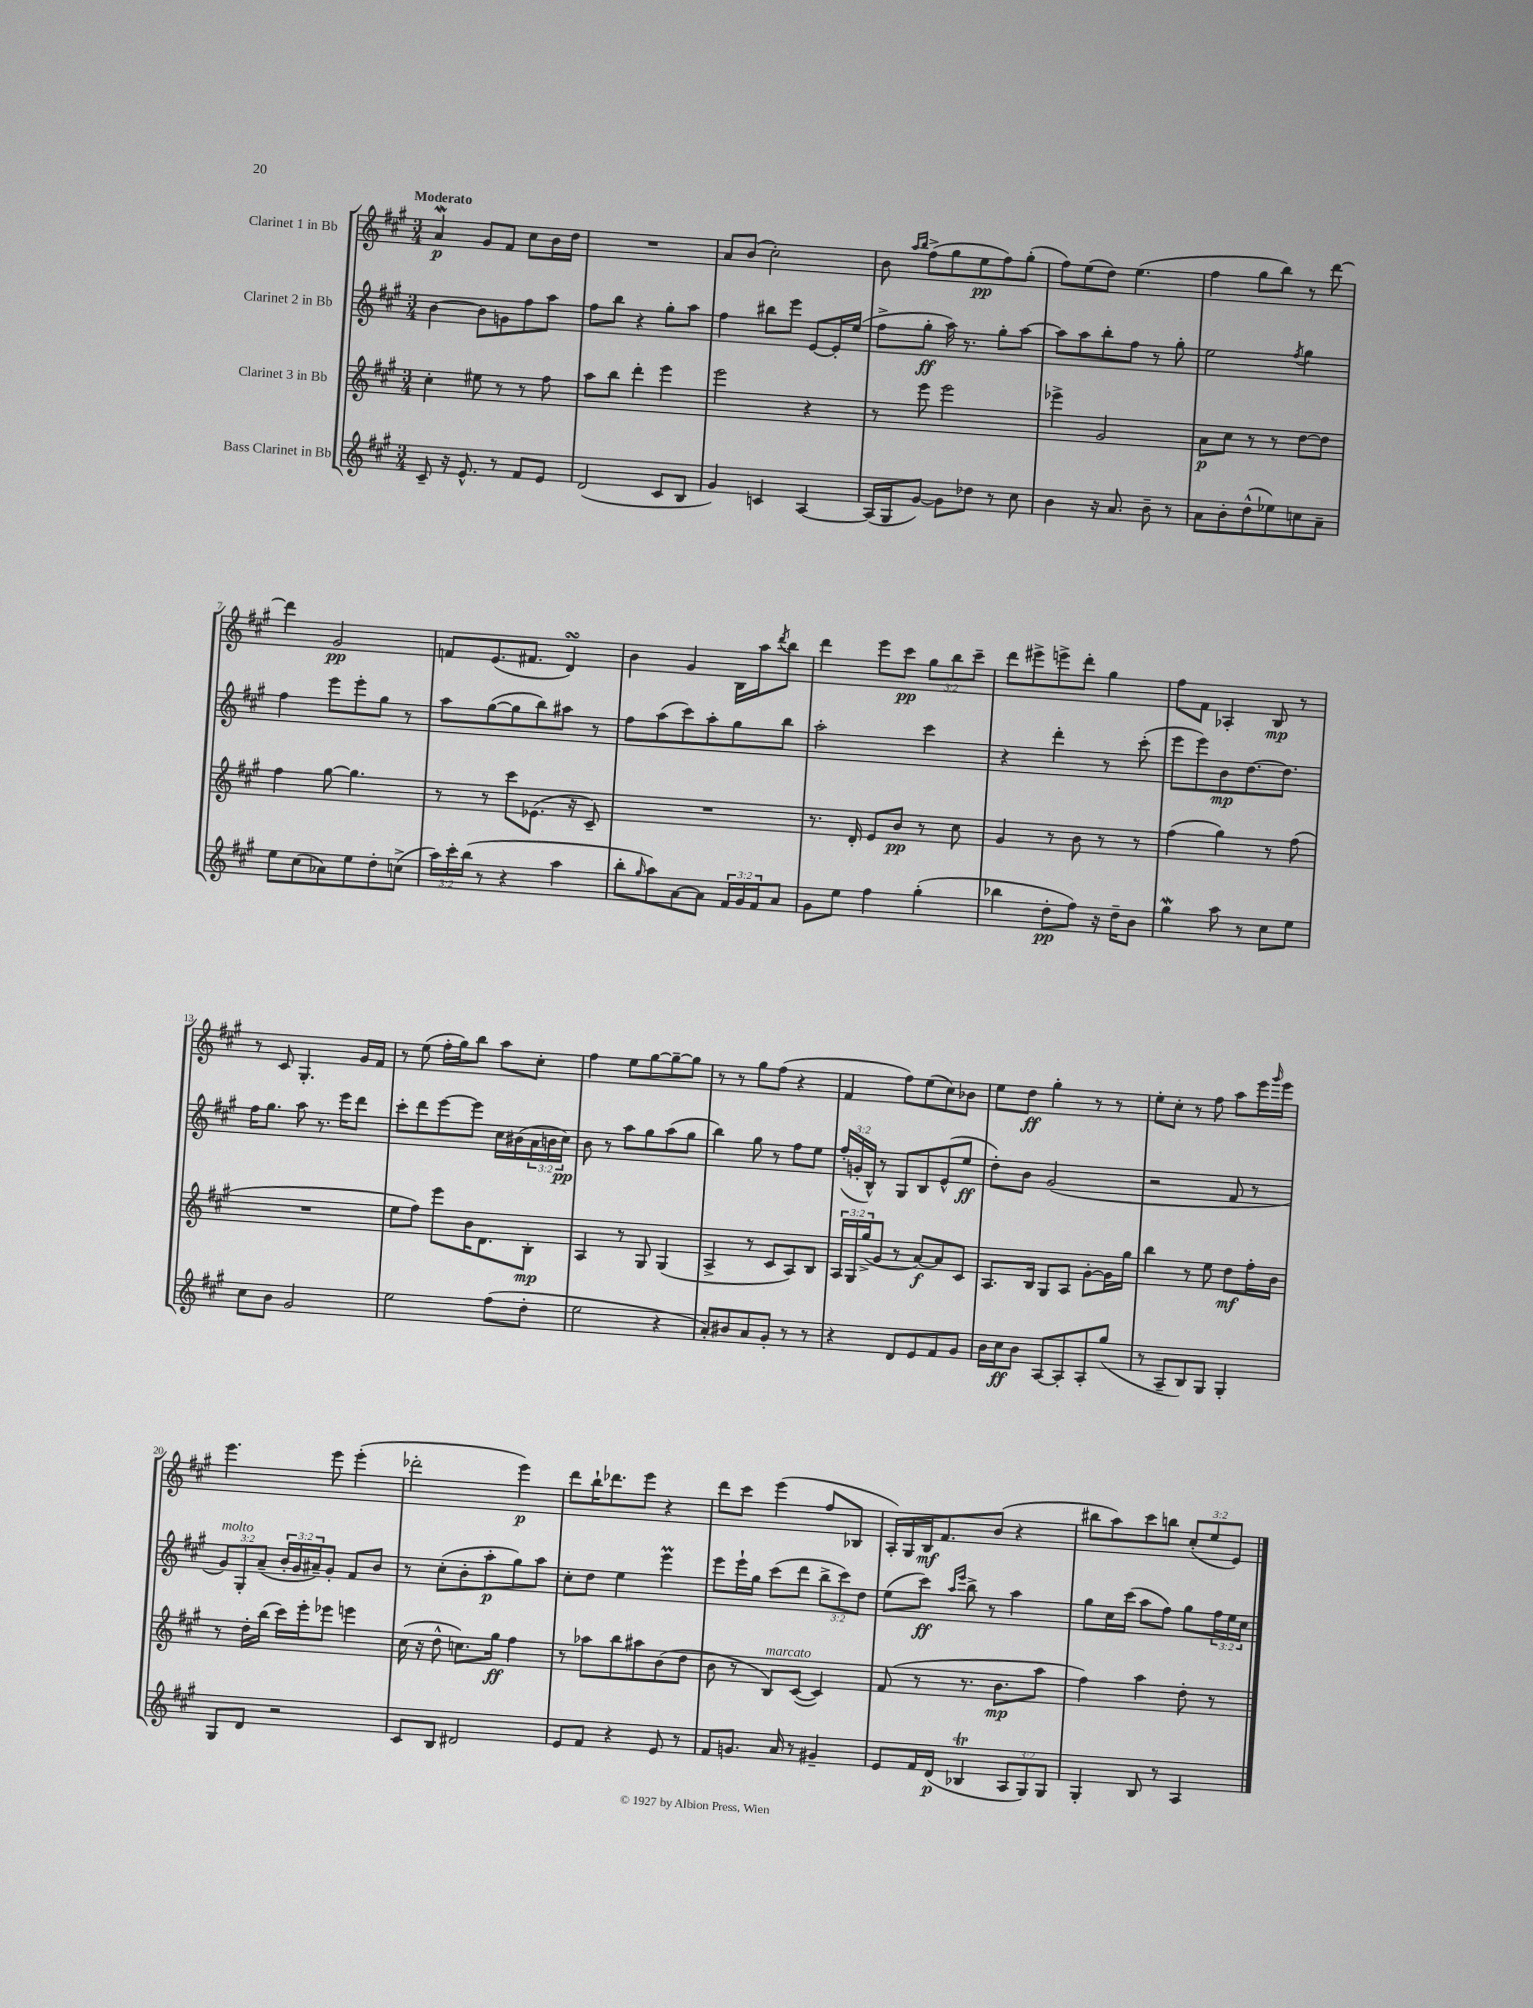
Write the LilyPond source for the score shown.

<<
\new StaffGroup <<
\new Staff = "s0" \with { instrumentName = "Clarinet 1 in Bb" } {
    \clef treble \key a \major \numericTimeSignature \time 3/4 \override Staff.TupletNumber.text = #tuplet-number::calc-fraction-text \tempo "Moderato"
    a'4\mordent\p gis'8 fis'8 cis''8 b'16 d''16 |
    R2. |
    a'8 b'8( cis''2-.) |
    b'8 \grace { a''16 b''16 } fis''8->( gis''8 e''8\pp fis''8) gis''8-.( |
    fis''8) e''8( d''8) e''4.( |
    fis''4 gis''8 b''8) r8 d'''8~ |
    d'''4 gis'2\pp |
    f'8 e'8.( fis'8. d'4\turn) |
    b'4 gis'4 b16 a''16 \acciaccatura { d'''8 } b''8 |
    d'''4 e'''8 cis'''8\pp \tuplet 3/2 { gis''8 b''8 cis'''8-- } |
    d'''8 eis'''8-> e'''8-> d'''8-. gis''4 |
    fis''8 fis'8 aes4-. b8\mp r8 |
    r8 cis'8 gis4.-. gis'16 fis'16 |
    r8 e''8( fis''16-. gis''16) b''8 a''8 cis''8-. |
    fis''4 e''8 gis''8~ gis''8~-- gis''8 |
    r8 r8 gis''8 fis''8( r4 |
    fis'4 fis''8) e''8( cis''8) bes'8 |
    e''8 d''8\ff gis''4-. r8 r8 |
    e''8-. cis''8-. r8 fis''8 a''8 e'''16 \grace { gis'''16 } e'''16 |
    e'''4. e'''8 e'''4-.( |
    des'''2-. e'''4\p) |
    d'''8 b''16-! des'''8. e'''8 r4 |
    d'''8 cis'''8 e'''4( fis''8 bes8 |
    a16-.) gis16 b16\mf fis'8. b'8( r4 |
    bis''8 a''8) cis'''8 b''8 \tuplet 3/2 { cis''8-.( e''8 e'8) } \bar "|." |
}
\new Staff = "s1" \with { instrumentName = "Clarinet 2 in Bb" } {
    \clef treble \key a \major \numericTimeSignature \time 3/4 \override Staff.TupletNumber.text = #tuplet-number::calc-fraction-text
    b'4~ b'8 g'8 fis''8 a''8 |
    fis''8 b''8 r4 gis''8-. a''8 |
    fis''4 bis''8 e'''8 e'8~ e'16-. e''16( |
    fis''8-> gis''8-.\ff a''16) r8. gis''8-. a''8~ |
    a''8 a''8 b''8-. fis''8 r8 gis''8-. |
    e''2 \acciaccatura { fis''8 } gis''4 |
    fis''4 e'''8 e'''8-. gis''8 r8 |
    a''8 gis''8~( gis''8 b''8) ais''8 r8 |
    fis''8 a''8( cis'''8) a''8-. gis''8 b''8 |
    a''2-. cis'''4 |
    r4 d'''4-. r8 cis'''8-.( |
    e'''8 e'''8) b'8\mp d''8.~ d''8. |
    fis''16 gis''8. a''8 r8. e'''16 d'''8 |
    cis'''8-. d'''8 e'''8~ e'''8 cis''16 bis'16( \tuplet 3/2 { a'16 b'16 cis''16\pp) } |
    b'8 r8 a''8 gis''8 a''8( gis''8 |
    b''4) gis''8 r8 fis''8 e''8 |
    \tuplet 3/2 { fis''16-.( g'16-. b16-^) } r8 gis8 b8 e'8-^( e''8\ff |
    d''8-.) b'8 gis'2( |
    r2 fis'8 r8 |
    \tuplet 3/2 { gis'8^\markup { \italic "molto" }) gis8-. a'8--( } \tuplet 3/2 { b'16-. gis'16 ais'16--) } gis'8-. fis'8 b'8 |
    r8 cis''8-.( b'8-. a''8-.\p gis''8) a''8 |
    cis''8-. d''8 e''4 e'''4\prall |
    e'''8 e'''16-! gis''16 cis'''8( d'''8 \tuplet 3/2 { b''8-> cis'''8) d''8 } |
    e''8( cis'''8\ff) \grace { a''16 e'''16 } b''8-> r8 a''4 |
    gis''8 cis''16 cis'''16( a''8 fis''8) gis''8 \tuplet 3/2 { fis''16 e''16 cis''16 } \bar "|." |
}
\new Staff = "s2" \with { instrumentName = "Clarinet 3 in Bb" } {
    \clef treble \key a \major \numericTimeSignature \time 3/4 \override Staff.TupletNumber.text = #tuplet-number::calc-fraction-text
    cis''4-. eis''8 r8 r8 fis''8 |
    a''8 b''8 d'''4-. e'''4 |
    e'''2 r4 |
    r8 e'''8 e'''2 |
    ees'''4-> gis'2 |
    a'8\p cis''8 r8 r8 d''8~ d''8 |
    fis''4 gis''8~ gis''4. |
    r8 r8 cis'''8 ees'8.( r16 cis'8--) |
    R2. |
    r8. d'16-. e'8 b'8\pp r8 cis''8 |
    gis'4 r8 b'8 r8 r8 |
    fis''4( gis''4) r8 fis''8( |
    R2. |
    e''8 fis''8) e'''8 b'16 d'8. b8-.\mp |
    a4 r8 gis8 gis4( |
    a4-> r8 cis'8 a8) b8 |
    \tuplet 3/2 { a16 gis16 gis''16->( } gis'8 r8 a'8~\f) a'8 cis'8 |
    a8. b16 gis8 a8 gis'8~-. gis'16 gis''16 |
    b''4 r8 e''8 d''8\mf fis''16-. b'16 |
    r8 d''16-. b''16( cis'''16) e'''16-. ees'''8 e'''4 |
    cis''16( r16 d''8-^ c''8.) gis''16\ff fis''4 |
    r8 aes''8 b''8 ais''8 b'8( d''8 |
    b'8 r8 b8^\markup { \italic "marcato" }) cis'8~( cis'4) |
    fis'8( r8 r8. b'8.\mp a''8 |
    fis''4) a''4 d''8-. r8 \bar "|." |
}
\new Staff = "s3" \with { instrumentName = "Bass Clarinet in Bb" } {
    \clef treble \key a \major \numericTimeSignature \time 3/4 \override Staff.TupletNumber.text = #tuplet-number::calc-fraction-text
    cis'8-- r16 e'8.-^ r8 fis'8 e'8 |
    d'2( cis'8 b8 |
    gis'4) c'4 a4~ |
    a16( gis16 gis'8~) gis'8 des''8 r8 cis''8 |
    b'4 r16 a'8. b'8-- r8 |
    a'8 b'8-. d''8-^( ees''8) c''8 a'8-- |
    e''8 cis''8( aes'8) e''8 d''8-. c''8->( |
    \tuplet 3/2 { a''16) cis'''16-. b''16( } r8 r4 a''4 |
    b''8-. \grace { gis''16 } a''8) a'8~ a'8 \tuplet 3/2 { fis'16 gis'16 fis'16 } a'8 |
    gis'8 e''8 fis''4 gis''4-.( |
    bes''4 d''8-.\pp fis''8) r16 d''16-- b'8 |
    gis''4\mordent a''8 r8 cis''8 e''8 |
    cis''8 b'8 gis'2 |
    e''2 fis''8( d''8-. |
    e''2 r4 |
    a'8-.) bis'8 a'8 gis'8-. r8 r8 |
    r4 d'8 e'8 fis'8 gis'8 |
    b'16 cis''16\ff b'8 a8~ a8-. a8-. gis''8( |
    r8 a8-- b8) gis8 gis4-. |
    gis8 d'8 r2 |
    cis'8 b8 dis'2 |
    e'8 fis'8 r4 e'8 r8 |
    fis'8 g'8. a'16 r8 gis'4-- |
    e'8 fis'16 d'16\p( bes4\trill \tuplet 3/2 { a8 gis8) gis8 } |
    gis4-. b8 r8 a4 \bar "|." |
}
>>
>>
